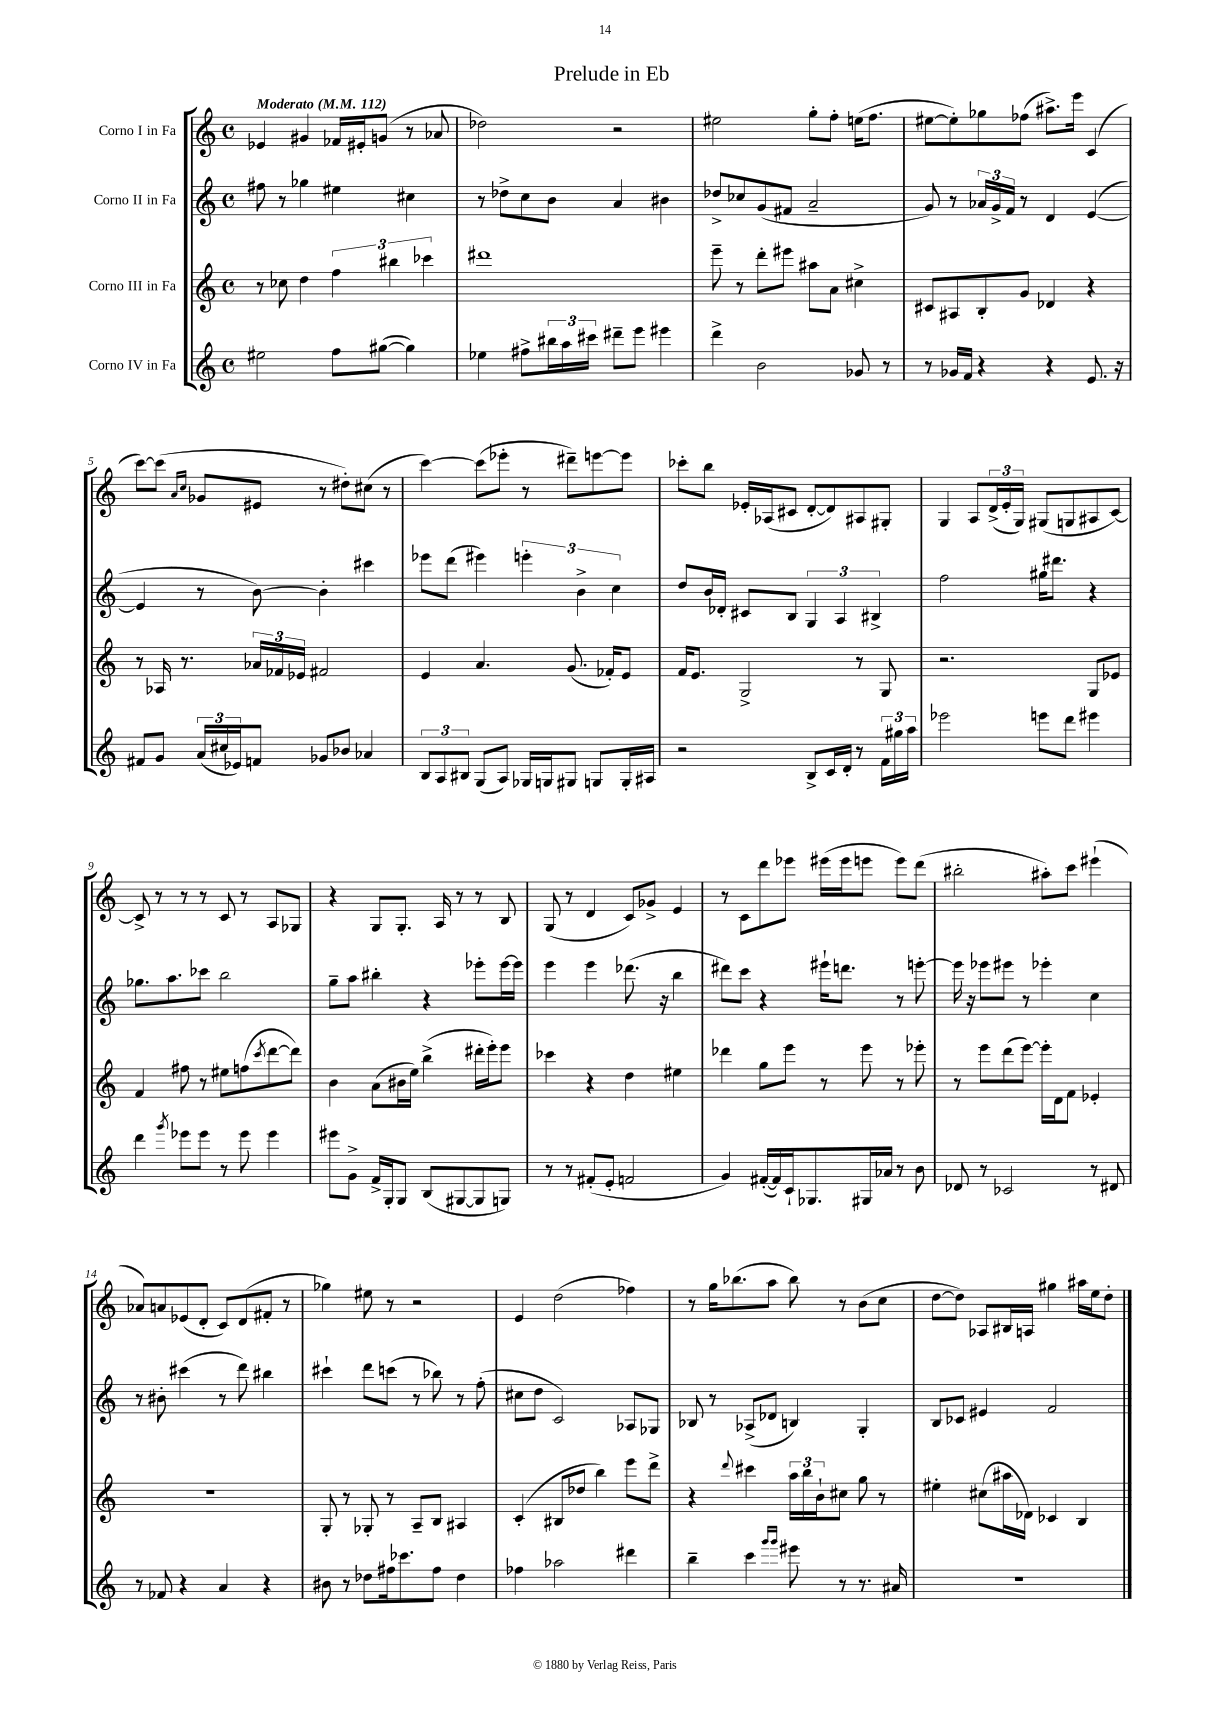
\header { title = "Prelude in Eb" }
<<
\new StaffGroup <<
\new Staff = "s0" \with { instrumentName = "Corno I in Fa" } {
    \clef treble \key c \major \defaultTimeSignature \time 4/4 \tempo "Moderato" 4 = 112
    ees'4 gis'4 fes'16 eis'16-. g'8( r8 aes'8 |
    des''2) r2 |
    eis''2 g''8-. f''8-. e''16( f''8. |
    eis''8~ eis''8-.) ges''8 fes''8( ais''8.->) e'''16 c'4( |
    c'''8~) c'''8( \grace { a'16 c''16 } ges'8 eis'8 r8 dis''8-.) cis''8( r8 |
    c'''4~) c'''8( ees'''8-. r8 dis'''8--) e'''8~ e'''8 |
    ces'''8-. b''8 ees'16-. aes16( cis'8 d'8~-. d'8) ais8 gis8-. |
    g4 a8 \tuplet 3/2 { d'16->( e'16-. g16) } gis8( g8 ais8 c'8~) |
    c'8-> r8 r8 r8 c'8 r8 a8 ges8 |
    r4 g8 g8.-. a16 r8 r8 b8 |
    g8( r8 d'4 c'8) ges'8-> e'4 |
    r8 c'8 d'''8 ees'''8 eis'''16( eis'''16 e'''8 e'''8) d'''8( |
    bis''2-. ais''8-.) c'''8 eis'''4-!( |
    aes'8) a'8 ees'8( d'8-. c'8) d'8( fis'8-. r8 |
    ges''4) eis''8 r8 r2 |
    e'4 d''2( fes''4) |
    r8 g''16 bes''8.( a''8 bes''8) r8 b'8( c''8 |
    d''8~ d''8) aes8 bis16 a16 gis''4 ais''16 e''16 d''8-. \bar "|." |
}
\new Staff = "s1" \with { instrumentName = "Corno II in Fa" } {
    \clef treble \key c \major \defaultTimeSignature \time 4/4
    fis''8 r8 ges''4 eis''4 cis''4 |
    r8 des''8-> c''8 b'8 a'4 bis'4 |
    des''8-> ces''8 g'8( fis'8 a'2-- |
    g'8) r8 \tuplet 3/2 { aes'16 g'16-> f'16 } r8 d'4 e'4~( |
    e'4 r8 b'8~) b'4-. cis'''4 |
    ees'''8 d'''8( eis'''4) \tuplet 3/2 { e'''4-. b'4-> c''4 } |
    d''8 b'16 des'16-. cis'8 b8 \tuplet 3/2 { g4 a4 bis4-> } |
    f''2 gis''16 dis'''8. r4 |
    ges''8. a''8. ces'''8 b''2 |
    g''8-- a''8 bis''4-. r4 ees'''8-. ees'''16~ ees'''16 |
    e'''4 e'''4 des'''8.( r16 b''4 |
    dis'''8) c'''8 r4 eis'''16-! d'''8. r8 e'''8~-. |
    e'''16 r16 ees'''8 eis'''8 r8 ees'''4-. c''4 |
    r8 bis'8-. cis'''4( r8 d'''8) bis''4 |
    cis'''4-! d'''8 c'''8( r8 bes''8) r8 f''8-.( |
    cis''8 d''8 c'2) aes8 ges8 |
    bes8 r8 aes8->( des'8 b4) g4-. |
    b8 ces'8 eis'4 f'2 \bar "|." |
}
\new Staff = "s2" \with { instrumentName = "Corno III in Fa" } {
    \clef treble \key c \major \defaultTimeSignature \time 4/4
    r8 ces''8 d''4 \tuplet 3/2 { f''4 bis''4 ces'''4 } |
    dis'''1 |
    e'''8-- r8 d'''8-. eis'''8 ais''8 a'8 cis''4-> |
    cis'8 ais8 b8-. g'8 des'4 r4 |
    r8 aes16 r8. \tuplet 3/2 { aes'16 fes'16 ees'16 } fis'2 |
    e'4 a'4. g'8.( fes'16-.) e'8 |
    f'16 e'8. g2-> r8 g8 |
    r2. g8 ees'8 |
    f'4 fis''8 r8 eis''8 f''8( \acciaccatura { c'''8 } d'''8~ d'''8) |
    b'4 a'8( bis'16 e''16) b''4->( dis'''16-. e'''16-.) e'''8 |
    ces'''4 r4 d''4 eis''4 |
    des'''4 g''8 e'''8 r8 e'''8 r8 ees'''8-. |
    r8 e'''8 d'''8( e'''8~) e'''16-. d'16 f'8 ees'4-. |
    R1 |
    g8-. r8 ges8-. r8 a8-- b8 ais4 |
    c'4-.( bis8 des''8 b''4) e'''8 d'''8-> |
    r4 \appoggiatura { d'''8 } cis'''4 \tuplet 3/2 { a''16 b''16 b'16-! } cis''8 g''8 r8 |
    eis''4-. cis''8( ais''16 des'16) ces'4 b4 \bar "|." |
}
\new Staff = "s3" \with { instrumentName = "Corno IV in Fa" } {
    \clef treble \key c \major \defaultTimeSignature \time 4/4
    eis''2 f''8 gis''8~( gis''4) |
    ees''4 fis''8-> \tuplet 3/2 { bis''16 a''16 cis'''16 } dis'''8-- e'''8 eis'''4 |
    d'''4-> b'2 ges'8 r8 |
    r8 ges'16 f'16 r4 r4 e'8. r16 |
    fis'8 g'8 \tuplet 3/2 { a'16( cis''16 ees'16) } f'8 ges'8 bes'8 aes'4 |
    \tuplet 3/2 { b8 a8 bis8 } g8( a8) ges16 g16 gis8 g8 g16-. ais16 |
    r2 b8-> c'16 d'16-. r8 \tuplet 3/2 { f'16 gis''16 a''16 } |
    ees'''2 e'''8 d'''8 eis'''4 |
    d'''4 \acciaccatura { g'''8 } ees'''8 ees'''8 r8 ees'''8 ees'''4 |
    eis'''8 g'8-> f'16-> g16-. g8 b8( gis8~ gis8 g8) |
    r8 r8 fis'8-.( e'8-. f'2 |
    g'4) fis'16~-.( fis'16) c'16-! ges8. gis16 aes'16 r8 b'8 |
    des'8 r8 ces'2 r8 dis'8 |
    r8 fes'8 r4 a'4 r4 |
    bis'8 r8 des''8 fis''16 ces'''8. fis''8 des''4 |
    fes''4 aes''2 dis'''4 |
    b''4-- c'''4 \grace { g'''16 g'''16 } eis'''8 r8 r8. ais'16 |
    R1 \bar "|." |
}
>>
>>
